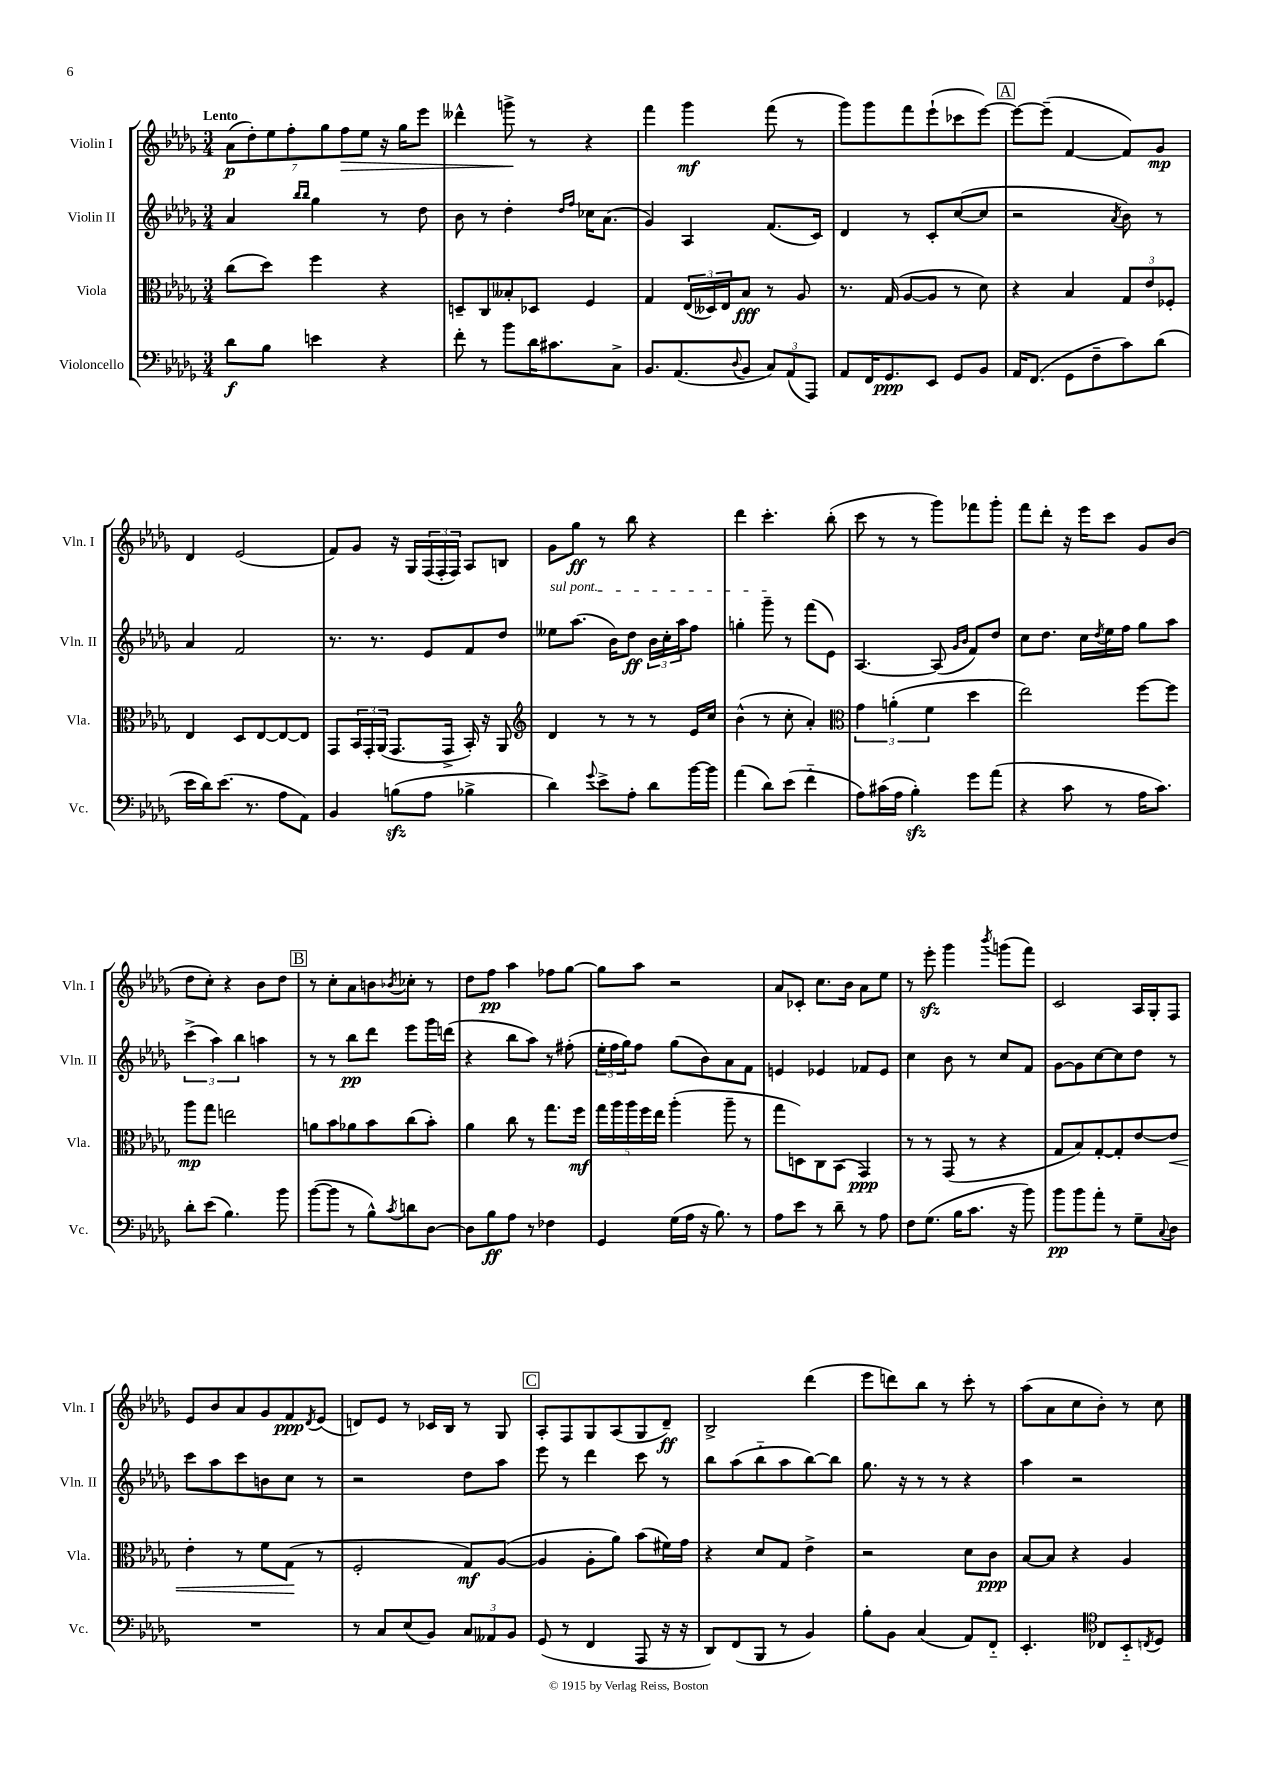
<<
\new StaffGroup <<
\new Staff = "s0" \with { instrumentName = "Violin I" shortInstrumentName = "Vln. I" } {
    \clef treble \key des \major \numericTimeSignature \time 3/4 \tempo "Lento"
    \tuplet 7/4 { aes'8\p( des''8-.) ees''8 f''8-. ges''8 f''8\> ees''8 } r16 ges''16 ees'''8 |
    deses'''4-^ g'''8->\! r8 r4 |
    f'''4 ges'''4\mf f'''8( r8 |
    ges'''8) ges'''8 f'''8 ees'''8-!( ces'''8 ees'''8~) |
    \mark \markup { \box "A" } ees'''8~ ees'''8--( f'4~ f'8) ges'8\mp |
    des'4 ees'2( |
    f'8) ges'8 r16 ges16 \tuplet 3/2 { f16( f16-. f16) } aes8 b8 |
    ges'8 ges''8\ff r8 bes''8 r4 |
    des'''4 c'''4.-. bes''8-.( |
    c'''8 r8 r8 ges'''8) fes'''8 ges'''8-. |
    f'''8 des'''8-. r16 ees'''16 c'''8 ges'8 bes'8( |
    des''8 c''8-.) r4 bes'8 des''8 |
    \mark \markup { \box "B" } r8 c''8-. aes'8 b'8 \acciaccatura { bes'8 } ces''8-. r8 |
    des''8 f''8\pp aes''4 fes''8 ges''8~ |
    ges''8 aes''8 r2 |
    aes'8 ces'8-. c''8. bes'16 aes'8 ees''8 |
    r8 ees'''8-.\sfz ges'''4 \acciaccatura { bes'''8 } g'''8( f'''8) |
    c'2 aes16 ges16-. f8 |
    ees'8 bes'8 aes'8 ges'8 f'8\ppp \acciaccatura { des'8 } ees'8( |
    d'8) ees'8 r8 ces'16 bes16 r8 ges8 |
    \mark \markup { \box "C" } aes8-. f8 ges8 aes8( ges8 des'8--\ff) |
    bes2-> des'''4( |
    ees'''8 d'''8) bes''8 r8 c'''8-. r8 |
    aes''8( aes'8 c''8 bes'8-.) r8 c''8 \bar "|." |
}
\new Staff = "s1" \with { instrumentName = "Violin II" shortInstrumentName = "Vln. II" } {
    \clef treble \key des \major \numericTimeSignature \time 3/4
    aes'4 \grace { bes''16 bes''16 } ges''4 r8 des''8 |
    bes'8 r8 des''4-. \grace { des''16 f''16 } ces''16 aes'8.( |
    ges'4) aes4 f'8.( c'16) |
    des'4 r8 c'8-. c''8~( c''8 |
    \mark \markup { \box "A" } r2 \acciaccatura { aes'8 } bes'8) r8 |
    aes'4 f'2 |
    r8. r8. ees'8 f'8 des''8 |
    \once \override TextSpanner.bound-details.left.text = \markup { \italic "sul pont." } eeses''8\startTextSpan aes''8.( bes'16) des''8\ff \tuplet 3/2 { bes'16 c''16-. aes''16 } f''8 |
    g''4-. ges'''8--\stopTextSpan r8 f'''8( ees'8) |
    aes4.~ aes8( \grace { ges'16 bes'16 } f'8) des''8 |
    c''8 des''8. c''16 \acciaccatura { des''8 } ees''16 f''16 ges''8 aes''8 |
    \tuplet 3/2 { c'''4->( aes''4) bes''4 } a''4 |
    \mark \markup { \box "B" } r8 r8 bes''8\pp des'''8 ees'''8 ges'''16 d'''16( |
    r4 bes''8 aes''8) r8 fis''8-.( |
    \tuplet 3/2 { ees''16-. f''16 ges''16) } f''8 ges''8( bes'8) aes'8 f'8 |
    e'4 ees'4 fes'8 ees'8 |
    c''4 bes'8 r8 c''8 f'8 |
    ges'8~ ges'8 c''8~ c''8 des''8 r8 |
    c'''8 aes''8 c'''8 b'8 c''8 r8 |
    r2 des''8 aes''8 |
    \mark \markup { \box "C" } ees'''8 r8 des'''4 c'''8 r8 |
    bes''8 aes''8( bes''8-_ aes''8 bes''8~) bes''8 |
    ges''8. r16 r8 r8 r4 |
    aes''4 r2 \bar "|." |
}
\new Staff = "s2" \with { instrumentName = "Viola" shortInstrumentName = "Vla." } {
    \clef alto \key des \major \numericTimeSignature \time 3/4
    c''8( des''8) f''4 r4 |
    d8-- c8 beses8-. des8 f4 |
    ges4 \tuplet 3/2 { ees16( deses16) ees16 } bes8\fff r8 aes8 |
    r8. ges16( aes8~ aes8 r8 des'8) |
    \mark \markup { \box "A" } r4 bes4 \tuplet 3/2 { ges8 ees'8 fes8-. } |
    ees4 des8 ees8~ ees8~ ees8 |
    ges,8 \tuplet 3/2 { bes,16 ges,16-. aes,16( } ges,8. ges,16-> bes,16-.) r16 aes,8 |
    \clef treble des'4 r8 r8 r8 ees'16 c''16 |
    bes'4-^( r8 c''8-. aes'4-.) |
    \clef alto \tuplet 3/2 { ges'4 a'4-.( f'4 } des''4 |
    ees''2) f''8~ f''8 |
    aes''8\mp ges''8 e''2 |
    \mark \markup { \box "B" } a'8 bes'8 aes'8 bes'8 c''8( bes'8-.) |
    aes'4 c''8 r8 ges''8. f''16\mf |
    \tuplet 5/4 { ges''16 aes''16 aes''16 f''16 ees''16 } aes''4-.( aes''8-- r8 |
    ges''8 d8) c8 bes,8( ges,4\ppp) |
    r8 r8 ges,8( r8 r4 |
    ges8 bes8) ges8~-. ges8-. ees'8~ ees'8\< |
    ees'4-. r8 f'8 ges8\!( r8 |
    f2-. ges8\mf) aes8~( |
    \mark \markup { \box "C" } aes4 aes8-. aes'8) bes'8( fis'16) ges'16 |
    r4 des'8 ges8 ees'4-> |
    r2 des'8 c'8\ppp |
    bes8~ bes8 r4 aes4 \bar "|." |
}
\new Staff = "s3" \with { instrumentName = "Violoncello" shortInstrumentName = "Vc." } {
    \clef bass \key des \major \numericTimeSignature \time 3/4
    des'8\f bes8 e'4 r4 |
    f'8-. r8 bes'8 des'16 cis'8. c8-> |
    bes,8. aes,8.( \appoggiatura { des8 } bes,8 \tuplet 3/2 { c8) aes,8( aes,,8) } |
    aes,8 f,16 ges,8.\ppp ees,8 ges,8 bes,8 |
    \mark \markup { \box "A" } aes,16 f,8.( ges,8 f8-- c'8) des'8( |
    ees'16 des'16) ees'8.( r8. aes8 aes,8) |
    bes,4 b8\sfz( aes8 bes4-> |
    des'4) \appoggiatura { ges'8 } ees'8-> aes8-. des'8 bes'16~ bes'16 |
    aes'4( des'8) ees'8( f'4-_ |
    aes8) cis'16( aes16 bes4-.\sfz) ges'8 aes'8( |
    r4 c'8 r8 aes16 c'8.) |
    des'8-. ees'8( bes4.) bes'8 |
    \mark \markup { \box "B" } bes'8~( bes'8 r8 bes8-^) \acciaccatura { c'8 } d'8 des8~ |
    des8 bes8\ff aes8 r8 fes4 |
    ges,4 ges16( aes16 r16 bes8.) r8 |
    aes8 ees'8 r8 des'8-- r8 aes8 |
    f8 ges8.( bes16 c'8. r16 bes'8) |
    bes'8\pp bes'8 aes'8-. r8 ges8-- \appoggiatura { c8 } des8 |
    R2. |
    r8 c8 ees8( bes,8) \tuplet 3/2 { c8 aeses,8 bes,8 } |
    \mark \markup { \box "C" } ges,8( r8 f,4 aes,,8 r16 r16 |
    des,8) f,8( bes,,8 r8 bes,4) |
    bes8-. bes,8 c4( aes,8) f,8-_ |
    ees,4.-. \clef tenor ces8 bes,8-_ \acciaccatura { c8 } des8 \bar "|." |
}
>>
>>
\layout { \context { \Score \remove "Bar_number_engraver" } }
